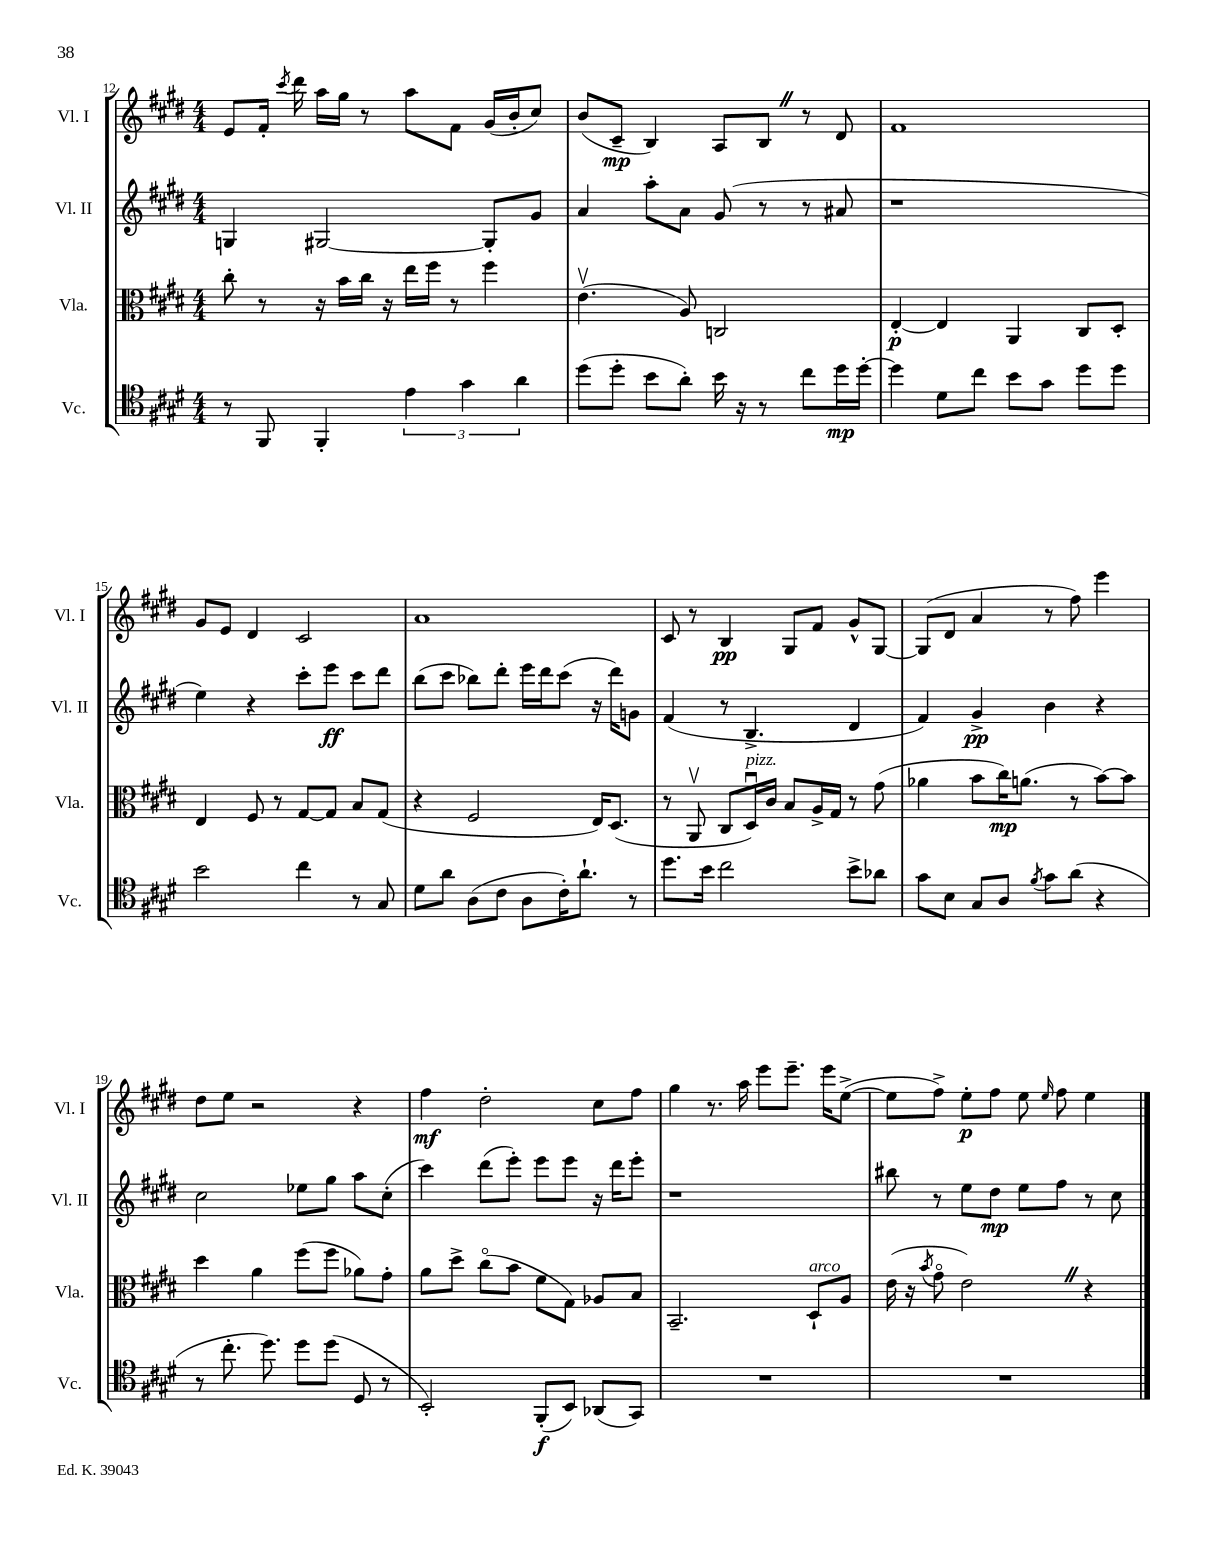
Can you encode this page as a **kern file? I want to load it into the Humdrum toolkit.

**kern	**kern	**kern	**kern
*staff4	*staff3	*staff2	*staff1
*clefC4	*clefC3	*clefG2	*clefG2
*k[f#c#g#d#]	*k[f#c#g#d#]	*k[f#c#g#d#]	*k[f#c#g#d#]
*M4/4	*M4/4	*M4/4	*M4/4
8r	8cc#'	4G	8e
8FF#	8r	.	16f#'
.	.	.	8qccc#
.	.	.	16ddd#
4FF#'	16r	[2G#	16aa
.	16b	.	16gg#
.	16cc#	.	8r
.	16r	.	.
6e	16ee	.	8aa
.	16ff#	.	.
.	8r	.	8f#
6g#	.	.	.
.	4ff#	8G#']	(16g#
.	.	.	16b'
6a	.	.	.
.	.	8g#	8cc#)
=	=	=	=
(8dd#	(4.ev	4a	(8b
8dd#'	.	.	8c#~
8b	.	8aa'	4B)
8a')	8A)	8a	.
16b	2C	(8g#	8A
16r	.	.	.
8r	.	8r	8B
8cc#	.	8r	8r
16dd#	.	8a#	8d#
[16dd#'	.	.	.
=	=	=	=
4dd#]	[4E'	1r	1f#
8d#	4E]	.	.
8cc#	.	.	.
8b	4AA	.	.
8g#	.	.	.
8dd#	8C#	.	.
8dd#	8D#'	.	.
=	=	=	=
2b	4E	4ee)	8g#
.	.	.	8e
.	8F#	4r	4d#
.	8r	.	.
4cc#	[8G#	8ccc#'	2c#
.	8G#]	8eee	.
8r	8B	8ccc#	.
8G#	(8G#	8ddd#	.
=	=	=	=
8d#	4r	(8bb	1a
8a	.	8ccc#	.
(8A	2F#	8bb-)	.
8c#	.	8ddd#'	.
8A	.	16eee	.
.	.	16ddd#	.
16c#')	.	(8ccc#	.
8.a`	.	.	.
.	16E)	16r	.
.	(8.D#	16ddd#)	.
8r	.	8g	.
=	=	=	=
8.dd#	8r	(4f#	8c#
.	8AAv	.	8r
16b	.	.	.
2cc#	8C#	8r	4B
.	16D#u)	4.B^	.
.	16c#	.	.
.	8B	.	8G#
.	16A^	.	8f#
.	16G#	.	.
8b^	8r	4d#	8g#^^
8a-	(8g#	.	[8G#
=	=	=	=
8g#	4a-	4f#)	(8G#]
8B	.	.	8d#
8G#	8b	4g#^	4a
8A	16cc#)	.	.
.	(8.a	.	.
8qf#	.	.	.
8g#	.	4b	8r
(8a	8r	.	8ff#)
4r	[8b)	4r	4eee
.	8b]	.	.
=	=	=	=
8r	4dd#	2cc#	8dd#
8.cc#'	.	.	8ee
.	4a	.	2r
8.dd#)	.	.	.
8dd#	(8ff#	8ee-	.
(8dd#	8ff#	8gg#	.
8D#	8a-)	8aa	4r
8r	8g#'	(8cc#'	.
=	=	=	=
2BB')	8a	4ccc#)	4ff#
.	8dd#^	.	.
.	(8cc#o	(8ddd#	2dd#'
.	8b	8eee')	.
(8FF#'	8f#	8eee	.
8BB)	8G#)	8eee	.
(8AA-	8A-	16r	8cc#
.	.	16ddd#	.
8GG#)	8B	8eee'	8ff#
=	=	=	=
1r	2.BB~	1r	4gg#
.	.	.	8.r
.	.	.	16aa
.	.	.	8eee
.	.	.	8.eee~
.	8D#`	.	.
.	.	.	16eee
.	8A	.	([8ee^
=	=	=	=
1r	(16e	8bb#	8ee]
.	16r	.	.
.	8qb	.	.
.	8g#o	8r	8ff#^)
.	2e)	8ee	8ee'
.	.	8dd#	8ff#
.	.	8ee	8ee
.	.	.	16qqee
.	.	8ff#	8ff#
.	4r	8r	4ee
.	.	8cc#	.
==	==	==	==
*-	*-	*-	*-
